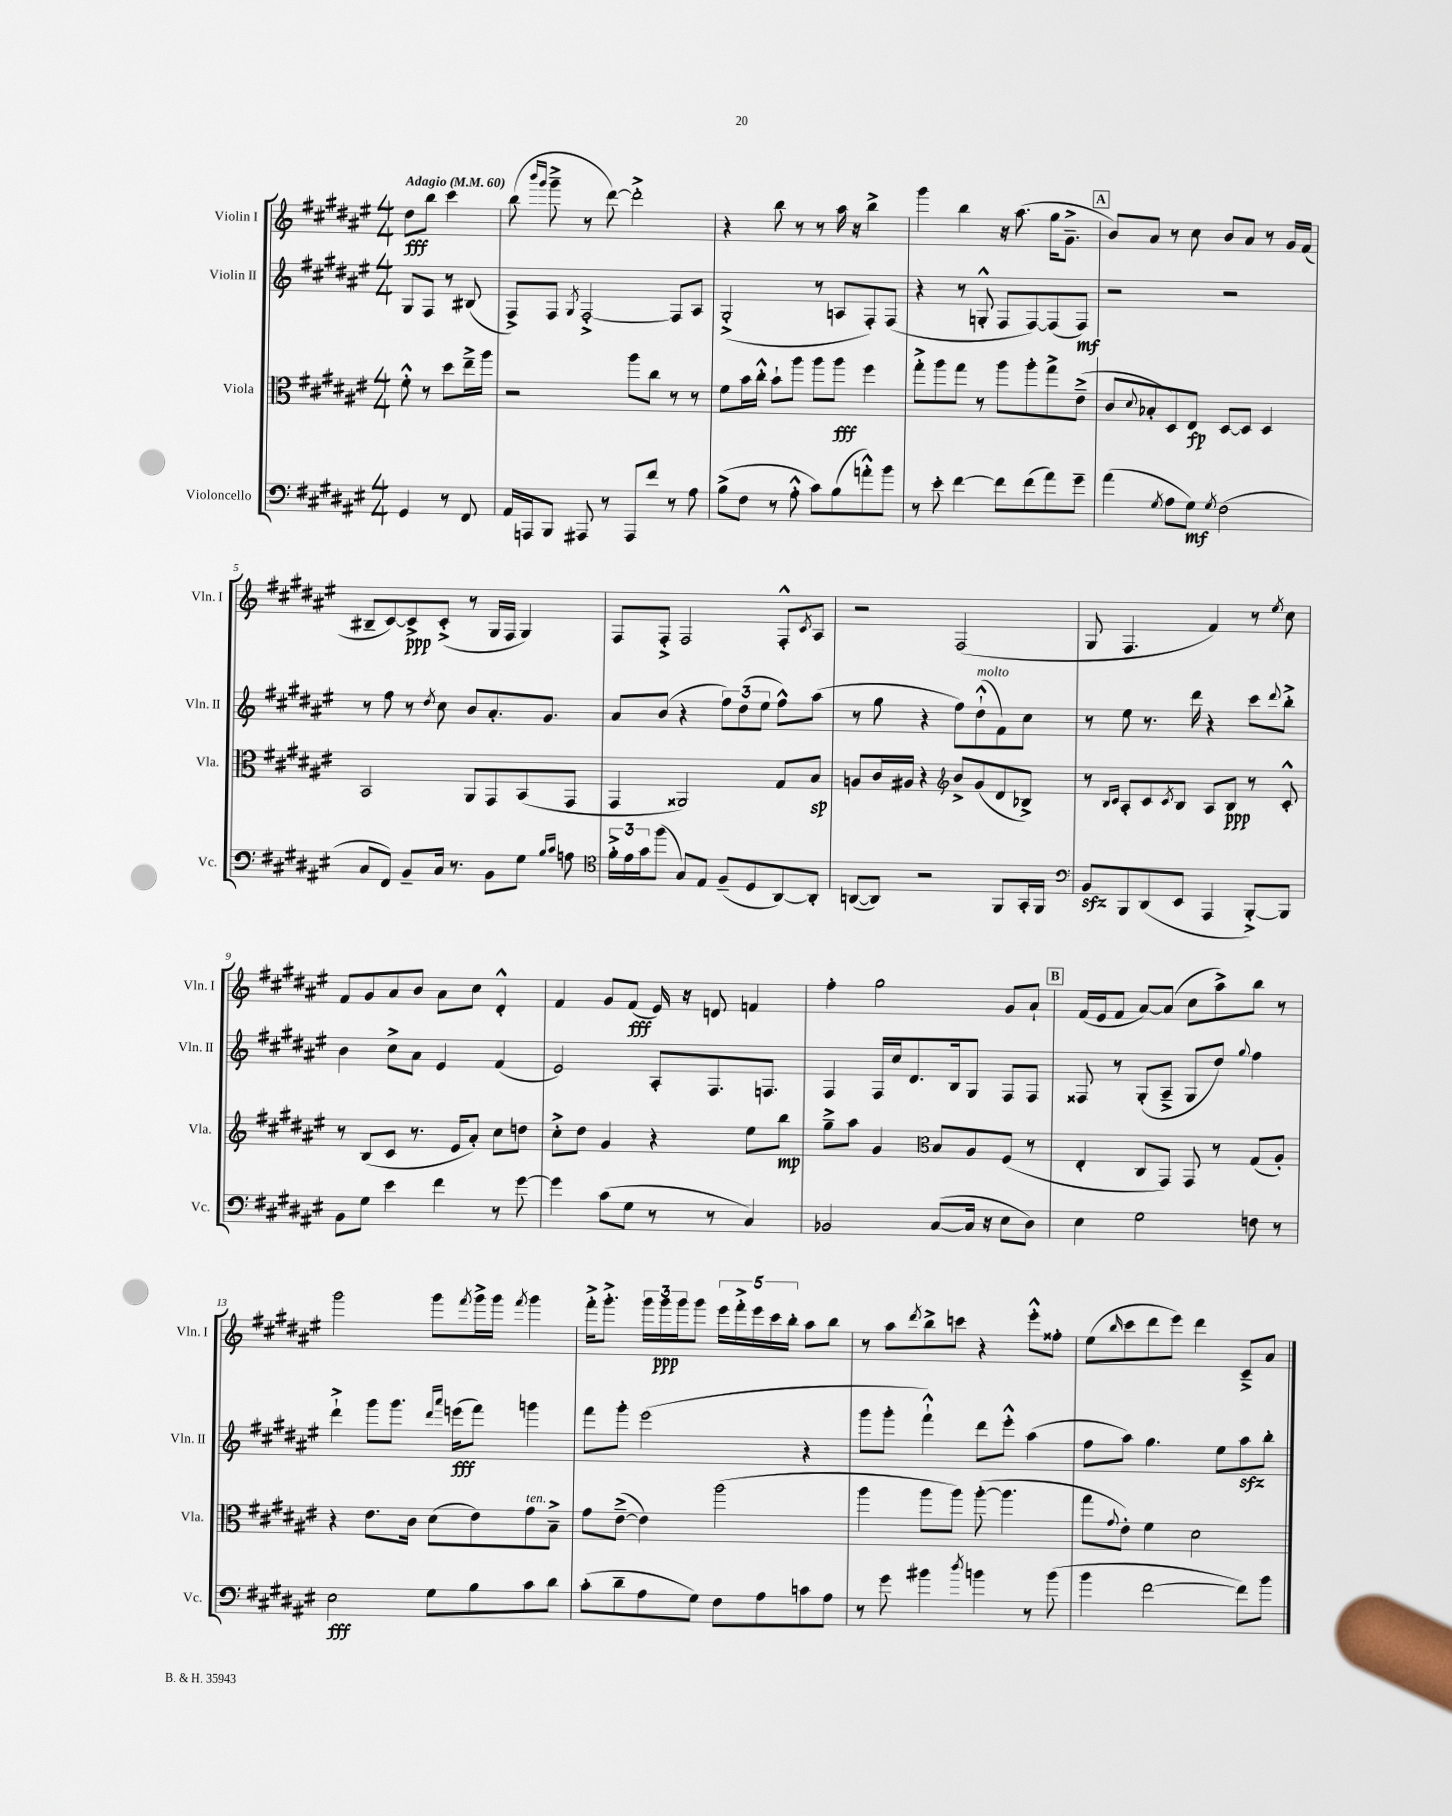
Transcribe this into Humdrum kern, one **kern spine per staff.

**kern	**dynam	**kern	**dynam	**kern	**dynam	**kern	**dynam
*part4	*part4	*part3	*part3	*part2	*part2	*part1	*part1
*staff4	*staff4	*staff3	*staff3	*staff2	*staff2	*staff1	*staff1
*I"Violoncello	*	*I"Viola	*	*I"Violin II	*	*I"Violin I	*
*I'Vc.	*	*I'Vla.	*	*I'Vln. II	*	*I'Vln. I	*
*clefF4	*	*clefC3	*	*clefG2	*	*clefG2	*
*k[f#c#g#d#a#e#]	*	*k[f#c#g#d#a#e#]	*	*k[f#c#g#d#a#e#]	*	*k[f#c#g#d#a#e#]	*
*M4/4	*	*M4/4	*	*M4/4	*	*M4/4	*
*MM60	*	*MM60	*	*MM60	*	*MM60	*
=	=	=	=	=	=	=	=
!	!	!	!	!	!	!LO:TX:a:B:t=Adagio	!
4GG#/	.	8f#'^^\	.	8G#/L	.	8dd#\L	fff
.	.	8r	.	8F#/J	.	8bb\J	.
8r	.	8dd#\L	.	8r	.	4ccc#\	.
8FF#/	.	16ee#~^\L	.	(8B#X/	.	.	.
.	.	16aa#\JJ	.	.	.	.	.
=1	=1	=1	=1	=1	=1	=1	=1
16AA#/LL	.	2r	.	8F#^/L)	.	(8bb\	.
16AAAn/J	.	.	.	.	.	.	.
.	.	.	.	.	.	16qqbbb/LL	.
.	.	.	.	.	.	16qqggg#/JJ	.
8BBB/J	.	.	.	8F#/J	.	8ggg#~^\	.
.	.	.	.	8qG#/	.	.	.
8AAA#X/	.	.	.	[2F#'^/	.	8r	.
8r	.	.	.	.	.	[8ddd#\)	.
8AAA#/L	.	8aa#\L	.	.	.	2ddd#'^\]	.
8f#/J	.	8cc#\J	.	.	.	.	.
8r	.	8r	.	8F#/L]	.	.	.
8A#\	.	8r	.	8A#/J	.	.	.
=2	=2	=2	=2	=2	=2	=2	=2
(8B^\L	.	8f#\L	.	(2G#'^/	.	4r	.
8F#\J	.	16b\L	.	.	.	.	.
.	.	16cc#'^^\JJ	.	.	.	.	.
8r	.	8b`\L	.	.	.	8bb\	.
8A#'^^\	.	8aa#\J	.	.	.	8r	.
8c#\L)	.	8aa#\L	.	8r	.	8r	.
(8B\	.	8aa#\J	fff	8An/L	.	16aa#\	.
.	.	.	.	.	.	16r	.
8an'^^\)	.	4ff#\	.	8F#'/)	.	4bb^\	.
8b\J	.	.	.	(8F#/J	.	.	.
=3	=3	=3	=3	=3	=3	=3	=3
8r	.	8gg#'^\L	.	4r	.	4ggg#\	.
8e#'\	.	8aa#\	.	.	.	.	.
[4f#\	.	8gg#\J	.	8r	.	4bb\	.
.	.	8r	.	8Gn'^^/	.	.	.
8f#\L]	.	8aa#\L	.	8F#/L	.	16r	.
.	.	.	.	.	.	(8.aa#\	.
(8f#\	.	8aa#'\	.	[8F#/)	.	.	.
8a#\)	.	8gg#^\	.	(8F#/]	.	16gg#\KL	.
.	.	.	.	.	.	8.g#~^\J	.
8g#~\J	.	(8e#~^\J	.	8F#/J)	mf	.	.
!!LO:REH:place=s1:t=A
=4	=4	=4	=4	=4	=4	=4	=4
(4a#\	.	8c#/L	.	2r	.	8b/L)	.
.	.	8qqd#/	.	.	.	.	.
.	.	8B-X'/	.	.	.	8a#/J	.
8qG#/	.	.	.	.	.	.	.
8A#\L	.	8D#/)	.	.	.	8r	.
8G#\J)	mf	8E#/J	fp	.	.	8cc#\	.
8qG#/	.	.	.	.	.	.	.
(2F#\	.	[8D#/L	.	2r	.	8b/L	.
.	.	8D#/J]	.	.	.	8a#/J	.
.	.	4D#/	.	.	.	8r	.
.	.	.	.	.	.	16g#/LL	.
.	.	.	.	.	.	(16f#/JJ	.
!!LO:LB:g=z
=5	=5	=5	=5	=5	=5	=5	=5
8C#/L	.	2BB/	.	8r	.	8B#X~/L	.
8FF#/J)	.	.	.	8ff#\	.	[8c#/)	.
8BB~/L	.	.	.	8r	.	8c#^/]	ppp
.	.	.	.	8qdd#/	.	.	.
16C#/Jk	.	.	.	8cc#\	.	(8c#'^/J	.
8.r	.	.	.	.	.	.	.
.	.	8AA#/L	.	8b/L	.	8r	.
8BB\L	.	8GG#/	.	8.a#'/	.	16G#/LL	.
.	.	.	.	.	.	16F#/JJ	.
8G#\J	.	(8BB/	.	.	.	4G#/)	.
.	.	.	.	8.g#/J	.	.	.
16qqB/LL	.	.	.	.	.	.	.
16qqc#/JJ	.	.	.	.	.	.	.
8An\	.	8GG#/J	.	.	.	.	.
=6	=6	=6	=6	=6	=6	=6	=6
*clefC4	*	*	*	*	*	*	*
24f#'^\LL	.	4GG#/	.	8a#/L	.	8F#/L	.
24e#\	.	.	.	.	.	.	.
24g#\J	.	.	.	.	.	.	.
(8ff#\J	.	.	.	(8b/J	.	8F#'^/J	.
8G#/L)	.	2AA##X/)	.	4r	.	2F#/	.
8E#/J	.	.	.	.	.	.	.
(8F#~/L	.	.	.	12ff#\L)	.	.	.
.	.	.	.	(12dd#\	.	.	.
8D#/	.	.	.	.	.	.	.
.	.	.	.	12ee#\J	.	.	.
[8AA#/)	.	8G#/L	.	8ff#^^\L)	.	8F#'^^/L	.
.	.	.	.	.	.	8qc#/	.
8AA#'/J]	.	8B/J	sp	(8aa#\J	.	8A#/J	.
=7	=7	=7	=7	=7	=7	=7	=7
([8AAn/L	.	8An/L	.	8r	.	2r	.
8AA/J])	.	16c#/L	.	8gg#\	.	.	.
.	.	16A#X/JJ	.	.	.	.	.
2r	.	4r	.	4r	.	.	.
*	*	*clefG2	*	*	*	*	*
.	.	8b^/L	.	8ff#\L)	.	(2F#/	.
!	!	!	!	!LO:TX:a:i:t=molto	!	!	!
.	.	(8g#/	.	(8dd#`^^\	.	.	.
8FF#/L	.	8d#/	.	8f#\)	.	.	.
16GG#'/L	.	8B-X^/J)	.	8cc#\J	.	.	.
16FF#/JJ	.	.	.	.	.	.	.
=8	=8	=8	=8	=8	=8	=8	=8
*clefF4	*	*	*	*	*	*	*
8BBzz/L	.	8r	.	8r	.	8G#/	.
.	.	16qqB/LL	.	.	.	.	.
.	.	16qqc#/JJ	.	.	.	.	.
8BBB/	.	8A#'/L	.	8ee#\	.	4.F#/	.
(8DD#/	.	8c#/	.	8.r	.	.	.
.	.	8qc#/	.	.	.	.	.
8EE#/J	.	8B/J	.	.	.	.	.
.	.	.	.	16ddd#\	.	.	.
4AAA#/	.	8A#/L	.	4r	.	4f#/)	.
.	.	8B/J	ppp	.	.	.	.
[8BBB'^/L)	.	8r	.	8ccc#\L	.	8r	.
.	.	.	.	8qqddd#/	.	8qee#/	.
8BBB/J]	.	8c#'^^/	.	8bb'^\J	.	8cc#\	.
!!LO:LB:g=z
=9	=9	=9	=9	=9	=9	=9	=9
8BB\L	.	8r	.	4b\	.	8f#/L	.
8G#\J	.	(8B/L	.	.	.	8g#/	.
4e#\	.	8c#/J	.	8cc#^\L	.	8a#/	.
.	.	8.r	.	8a#\J	.	8b/J	.
4f#\	.	.	.	4e#/	.	8a#\L	.
.	.	16e#/KL	.	.	.	.	.
.	.	8a#'/J)	.	.	.	8cc#\J	.
8r	.	8cc#\L	.	(4f#/	.	4d#'^^/	.
[8g#\	.	8ddn\J	.	.	.	.	.
=10	=10	=10	=10	=10	=10	=10	=10
4g#\]	.	8cc#'^\L	.	2e#/)	.	4f#/	.
.	.	8dd#\J	.	.	.	.	.
(8c#\L	.	4g#/	.	.	.	8g#/L	.
8G#\J	.	.	.	.	.	(8f#/J	fff
8r	.	4r	.	8A#'/L	.	16e#/)	.
.	.	.	.	.	.	16r	.
8r	.	.	.	8.F#/	.	8dn/	.
4C#/)	.	8ee#\L	.	.	.	4fn/	.
.	.	.	.	8.Fn/J	.	.	.
.	.	8bb\J	mp	.	.	.	.
=11	=11	=11	=11	=11	=11	=11	=11
2BB-X/	.	8gg#~^\L	.	4F#/	.	4ff#'\	.
.	.	8aa#\J	.	.	.	.	.
.	.	4g#/	.	16F#/LL	.	2gg#\	.
.	.	.	.	16cc#/J	.	.	.
.	.	.	.	8.d#/	.	.	.
*	*	*clefC3	*	*	*	*	*
([8C#/L	.	8B/L	.	.	.	.	.
.	.	.	.	16B/k	.	.	.
16C#/Jk]	.	8A#/	.	8G#/J	.	.	.
16r	.	.	.	.	.	.	.
8E#\L	.	(8F#/J	.	8F#/L	.	8g#/L	.
8D#\J)	.	8r	.	8F#/J	.	8a#`/J	.
!!LO:REH:place=s1:t=B
=12	=12	=12	=12	=12	=12	=12	=12
4E#\	.	4E#'/	.	8F##X/	.	(16f#/LL	.
.	.	.	.	.	.	16e#/J	.
.	.	.	.	8r	.	8f#/J	.
2G#\	.	8C#/L	.	(8G#'/L	.	[8a#/L)	.
.	.	8GG#/J)	.	8A#~^/J	.	(8a#/J]	.
.	.	8GG#/	.	8G#/L	.	8cc#\L	.
.	.	8r	.	8dd#/J)	.	8aa#^\)	.
.	.	.	.	8qqgg#/	.	.	.
8Fn\	.	(8G#/L	.	4ff#\	.	8bb\J	.
8r	.	8A#'/J)	.	.	.	8r	.
!!LO:LB:g=z
=13	=13	=13	=13	=13	=13	=13	=13
2E#\	fff	4r	.	4ddd#`^\	.	2ggg#\	.
.	.	8.e#\L	.	8ggg#\L	.	.	.
.	.	.	.	8.ggg#\J	.	.	.
.	.	16c#\Jk	.	.	.	.	.
8G#\L	.	(8d#\L	.	.	.	8ggg#\L	.
.	.	.	.	16qqddd#/LL	.	.	.
.	.	.	.	16qqaaa#/JJ	.	.	.
.	.	.	.	(16eeen\KL	fff	.	.
.	.	.	.	.	.	8qfff#/	.
8B\	.	8e#\)	.	8fff#\J)	.	16ggg#^\L	.
.	.	.	.	.	.	16ggg#\JJ	.
.	.	.	.	.	.	8qfff#/	.
!	!	!LO:TX:a:i:t=ten.	!	!	!	!	!
8c#\	.	8g#\	.	4gggn\	.	4ggg#\	.
8d#\J	.	8B~^\J	.	.	.	.	.
=14	=14	=14	=14	=14	=14	=14	=14
(8c#'\L	.	8g#\L	.	8fff#\L	.	16fff#'^\KL	.
.	.	.	.	.	.	8.ggg#'^\J	.
8d#~\	.	([8e#~^\J	.	8ggg#'\J	.	.	.
8A#\	.	4e#\])	.	(2eee#\	.	24ggg#\LL	.
.	.	.	.	.	.	24ggg#\	ppp
.	.	.	.	.	.	24ggg#\J	.
8G#\J)	.	.	.	.	.	8ggg#\J	.
8F#\L	.	(2aa#\	.	.	.	20eee#\LL	.
.	.	.	.	.	.	20fff#'^\	.
.	.	.	.	.	.	20eee#\	.
8A#\	.	.	.	.	.	.	.
.	.	.	.	.	.	20ccc#\	.
.	.	.	.	.	.	20bb'\JJ	.
8cn\	.	.	.	4r	.	8aa#\L	.
8A#\J	.	.	.	.	.	8bb\J	.
=15	=15	=15	=15	=15	=15	=15	=15
8r	.	4aa#\	.	8ggg#\L	.	8r	.
8g#\	.	.	.	8ggg#'\J	.	8aa#\L	.
.	.	.	.	.	.	8qddd#/	.
4b#X\	.	8aa#\L	.	4fff#`^^\)	.	8bb^\	.
.	.	8aa#\J)	.	.	.	8cccn\J	.
8qdd#/	.	.	.	.	.	.	.
4bn\	.	([8aa#'\	.	8ddd#\L	.	4r	.
.	.	4.aa#\]	.	8eee#'^^\J	.	.	.
8r	.	.	.	(4aa#\	.	8eee#'^^\L	.
(8b\	.	.	.	.	.	8ff##X'\J	.
=16	=16	=16	=16	=16	=16	=16	=16
4b\	.	8gg#\L	.	8ff#\L	.	(8ee#\L	.
.	.	8qqg#/	.	.	.	16qqbb/	.
.	.	8e#'\J)	.	8aa#\J)	.	8ccc#\	.
[2f#\	.	4f#\	.	4.gg#\	.	8ddd#\	.
.	.	.	.	.	.	8eee#\J)	.
.	.	2d#\	.	.	.	4ddd#\	.
.	.	.	.	8ee#\L	.	.	.
8f#\L])	.	.	.	8aa#zz\	.	8c#~^/L	.
8b\J	.	.	.	8bb'\J	.	8a#/J	.
==	==	==	==	==	==	==	==
*-	*-	*-	*-	*-	*-	*-	*-
